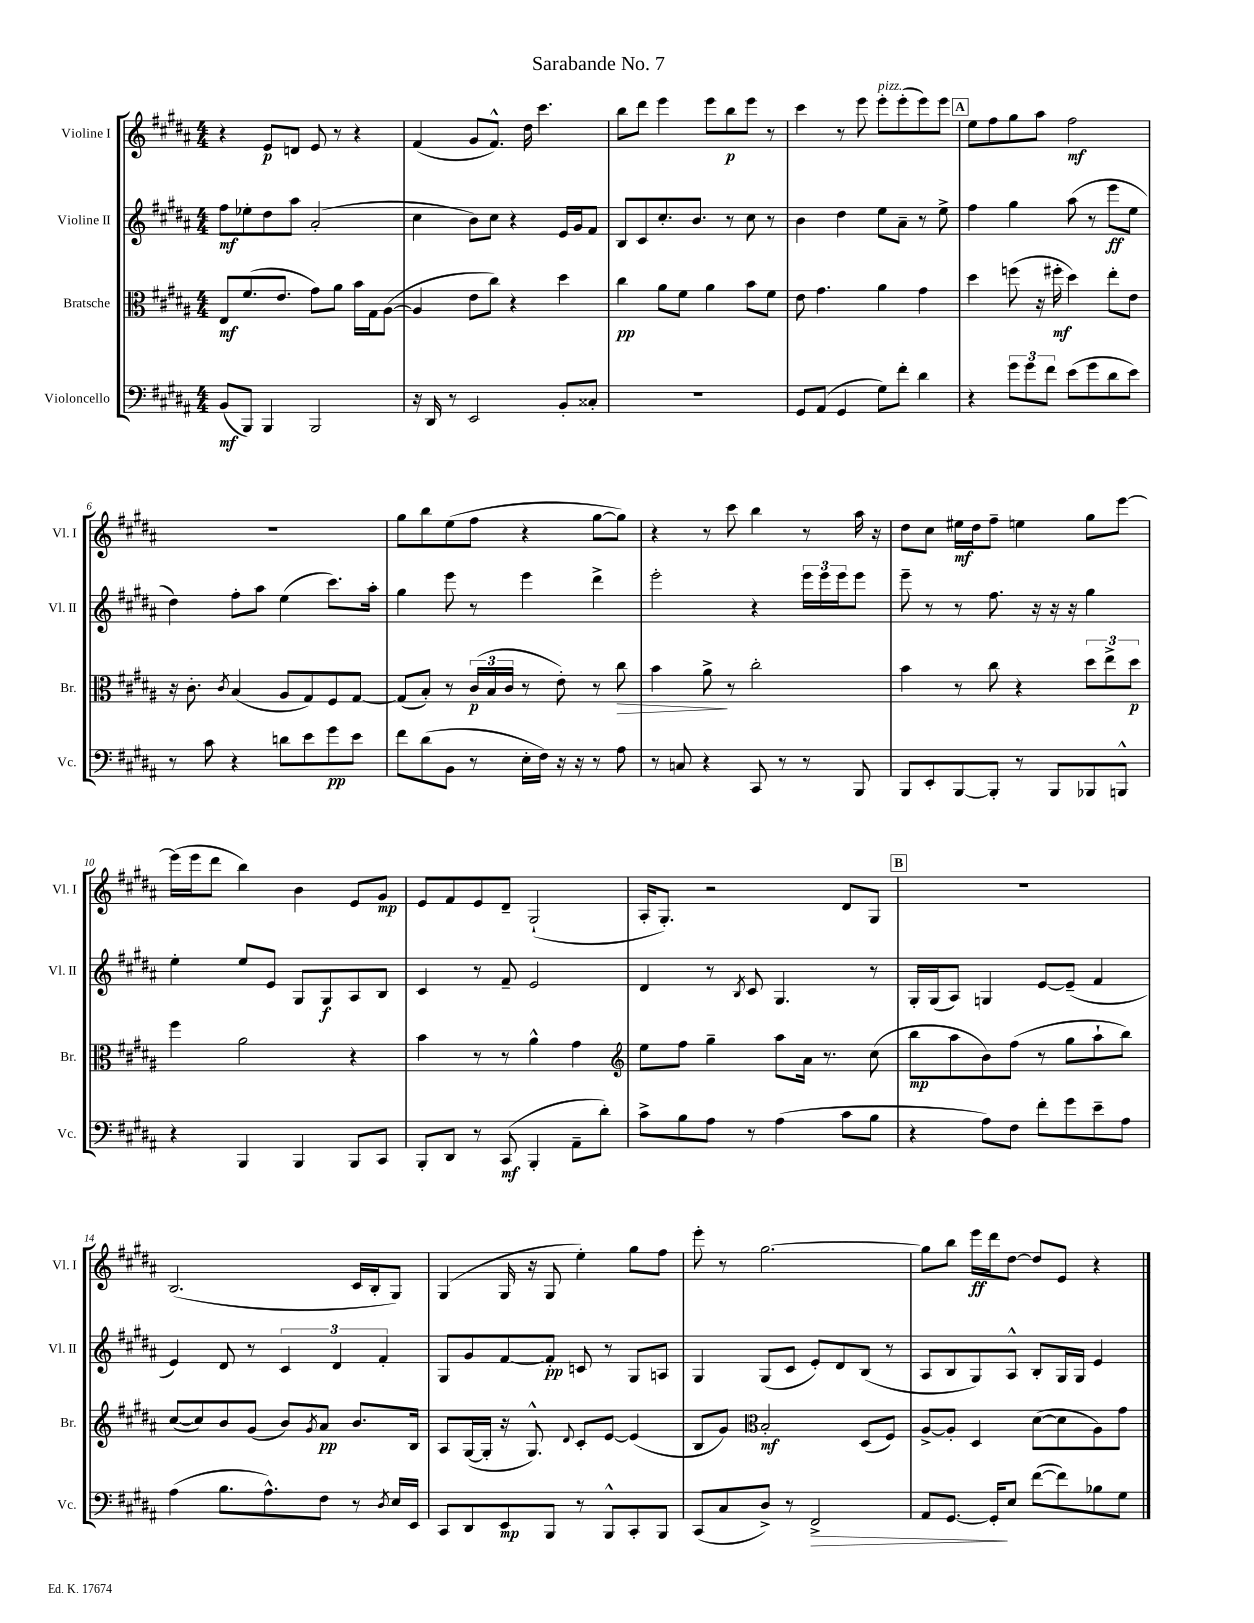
\header { title = "Sarabande No. 7" }
<<
\new StaffGroup <<
\new Staff = "s0" \with { instrumentName = "Violine I" shortInstrumentName = "Vl. I" } {
    \clef treble \key b \major \numericTimeSignature \time 4/4
    r4 e'8\p d'8 e'8 r8 r4 |
    fis'4( gis'8 fis'8.-^) dis''16 cis'''4. |
    b''8 dis'''8 e'''4 e'''8 b''8\p e'''8 r8 |
    cis'''4 r8 e'''8 e'''8-.^\markup { \italic "pizz." } e'''8-.( e'''8) e'''8 |
    \mark \markup { \box "A" } e''8 fis''8 gis''8 ais''8 fis''2\mf |
    R1 |
    gis''8 b''8 e''8( fis''8 r4 gis''8~ gis''8) |
    r4 r8 cis'''8 b''4 r8 ais''16 r16 |
    dis''8 cis''8 eis''16\mf dis''16 fis''8-- e''4 gis''8 e'''8~ |
    e'''16( e'''16 dis'''8 b''4) b'4 e'8 gis'8\mp |
    e'8 fis'8 e'8 dis'8-- gis2-!( |
    ais16-. gis8.-.) r2 dis'8 gis8 |
    \mark \markup { \box "B" } R1 |
    b2.( cis'16 b16-. gis8) |
    gis4( gis16 r16 gis8 e''4-.) gis''8 fis''8 |
    e'''8-. r8 gis''2.~ |
    gis''8 b''8 e'''16\ff dis'''16 dis''8~ dis''8 e'8 r4 \bar "|." |
}
\new Staff = "s1" \with { instrumentName = "Violine II" shortInstrumentName = "Vl. II" } {
    \clef treble \key b \major \numericTimeSignature \time 4/4
    fis''8\mf ees''8-. dis''8 ais''8 ais'2-.( |
    cis''4 b'8) cis''8 r4 e'16 gis'16 fis'8 |
    b8 cis'8 cis''8.-. b'8. r8 cis''8 r8 |
    b'4 dis''4 e''8 ais'8-- r8 e''8-> |
    \mark \markup { \box "A" } fis''4 gis''4 ais''8( r8 e'''8\ff e''8 |
    dis''4) fis''8-. ais''8 e''4( cis'''8.) ais''16-. |
    gis''4 e'''8 r8 e'''4 dis'''4-> |
    e'''2-. r4 \tuplet 3/2 { e'''16 e'''16 e'''16 } e'''8 |
    e'''8-- r8 r8 fis''8. r16 r16 r16 gis''4 |
    e''4-. e''8 e'8 gis8 gis8\f ais8 b8 |
    cis'4 r8 fis'8-- e'2 |
    dis'4 r8 \acciaccatura { b8 } cis'8 gis4. r8 |
    \mark \markup { \box "B" } gis16-. gis16( ais8) g4 e'8~ e'8--( fis'4 |
    e'4) dis'8 r8 \tuplet 3/2 { cis'4 dis'4 fis'4-. } |
    gis8 gis'8 fis'8~ fis'8-.\pp c'8 r8 gis8 a8 |
    gis4 gis8( cis'8 e'8-.) dis'8 b8( r8 |
    ais8 b8 gis8) ais8-^ b8-. gis16 gis16 e'4 \bar "|." |
}
\new Staff = "s2" \with { instrumentName = "Bratsche" shortInstrumentName = "Br." } {
    \clef alto \key b \major \numericTimeSignature \time 4/4
    e8\mf fis'8.( e'8. gis'8) ais'8 b'16 gis16 ais8~( |
    ais4 e'8 cis''8) r4 dis''4 |
    cis''4\pp ais'8 fis'8 ais'4 b'8 fis'8 |
    e'8 gis'4. ais'4 gis'4 |
    \mark \markup { \box "A" } dis''4 f''8( r16 fis''16-.\mf dis''4) e''8-. e'8 |
    r16 cis'8.-. \acciaccatura { cis'8 } b4( ais8 gis8) fis8 gis8~ |
    gis8( b8-.) r8 \tuplet 3/2 { cis'16\p( b16 cis'16 } r8 e'8-.) r8 cis''8\> |
    b'4 ais'8->\! r8 cis''2-. |
    b'4 r8 cis''8 r4 \tuplet 3/2 { dis''8 e''8-> dis''8\p } |
    fis''4 ais'2 r4 |
    b'4 r8 r8 ais'4-^ gis'4 |
    \clef treble e''8 fis''8 gis''4-- ais''8 ais'16 r8. cis''8( |
    \mark \markup { \box "B" } b''8\mp ais''8 b'8) fis''8( r8 gis''8 ais''8-! b''8) |
    cis''8~( cis''8) b'8 gis'8( b'8) \acciaccatura { gis'8 } ais'8\pp b'8. b16 |
    ais8 gis16~( gis16-. r16 gis8.-^) \appoggiatura { dis'8 } cis'8-. e'8~ e'4( |
    b8 gis'8) \clef alto b2-.\mf dis8( fis8) |
    ais8~-> ais8-. dis4 dis'8~( dis'8 ais8) gis'8 \bar "|." |
}
\new Staff = "s3" \with { instrumentName = "Violoncello" shortInstrumentName = "Vc." } {
    \clef bass \key b \major \numericTimeSignature \time 4/4
    b,8\mf( b,,8) b,,4 b,,2 |
    r16 dis,16 r8 e,2 b,8-. cisis8-. |
    R1 |
    gis,8 ais,8( gis,4 gis8) fis'8-. dis'4 |
    \mark \markup { \box "A" } r4 \tuplet 3/2 { gis'8 gis'8 fis'8 } e'8( gis'8 dis'8 e'8) |
    r8 cis'8 r4 d'8 e'8 gis'8\pp e'8 |
    fis'8 dis'8( b,8 r8 e16-. fis16) r16 r16 r8 ais8 |
    r8 c8 r4 cis,8 r8 r8 b,,8 |
    b,,8 e,8-. b,,8~ b,,8-. r8 b,,8 bes,,8 b,,8-^ |
    r4 b,,4 b,,4 b,,8 cis,8 |
    b,,8-. dis,8 r8 cis,8\mf( b,,4-. ais,8-- dis'8-.) |
    cis'8-> b8 ais8 r8 ais4( cis'8 b8 |
    \mark \markup { \box "B" } r4 ais8) fis8 fis'8-. gis'8 e'8-- ais8 |
    ais4( b8. ais8.-^) fis8 r8 \acciaccatura { dis8 } e16 e,16 |
    cis,8 dis,8 e,8\mp b,,8 r8 b,,8-^ cis,8-. b,,8 |
    cis,8( cis8 dis8->) r8 fis,2->\> |
    ais,8 gis,8.~ gis,16-.\! e8 fis'8~( fis'8) bes8 gis8 \bar "|." |
}
>>
>>
